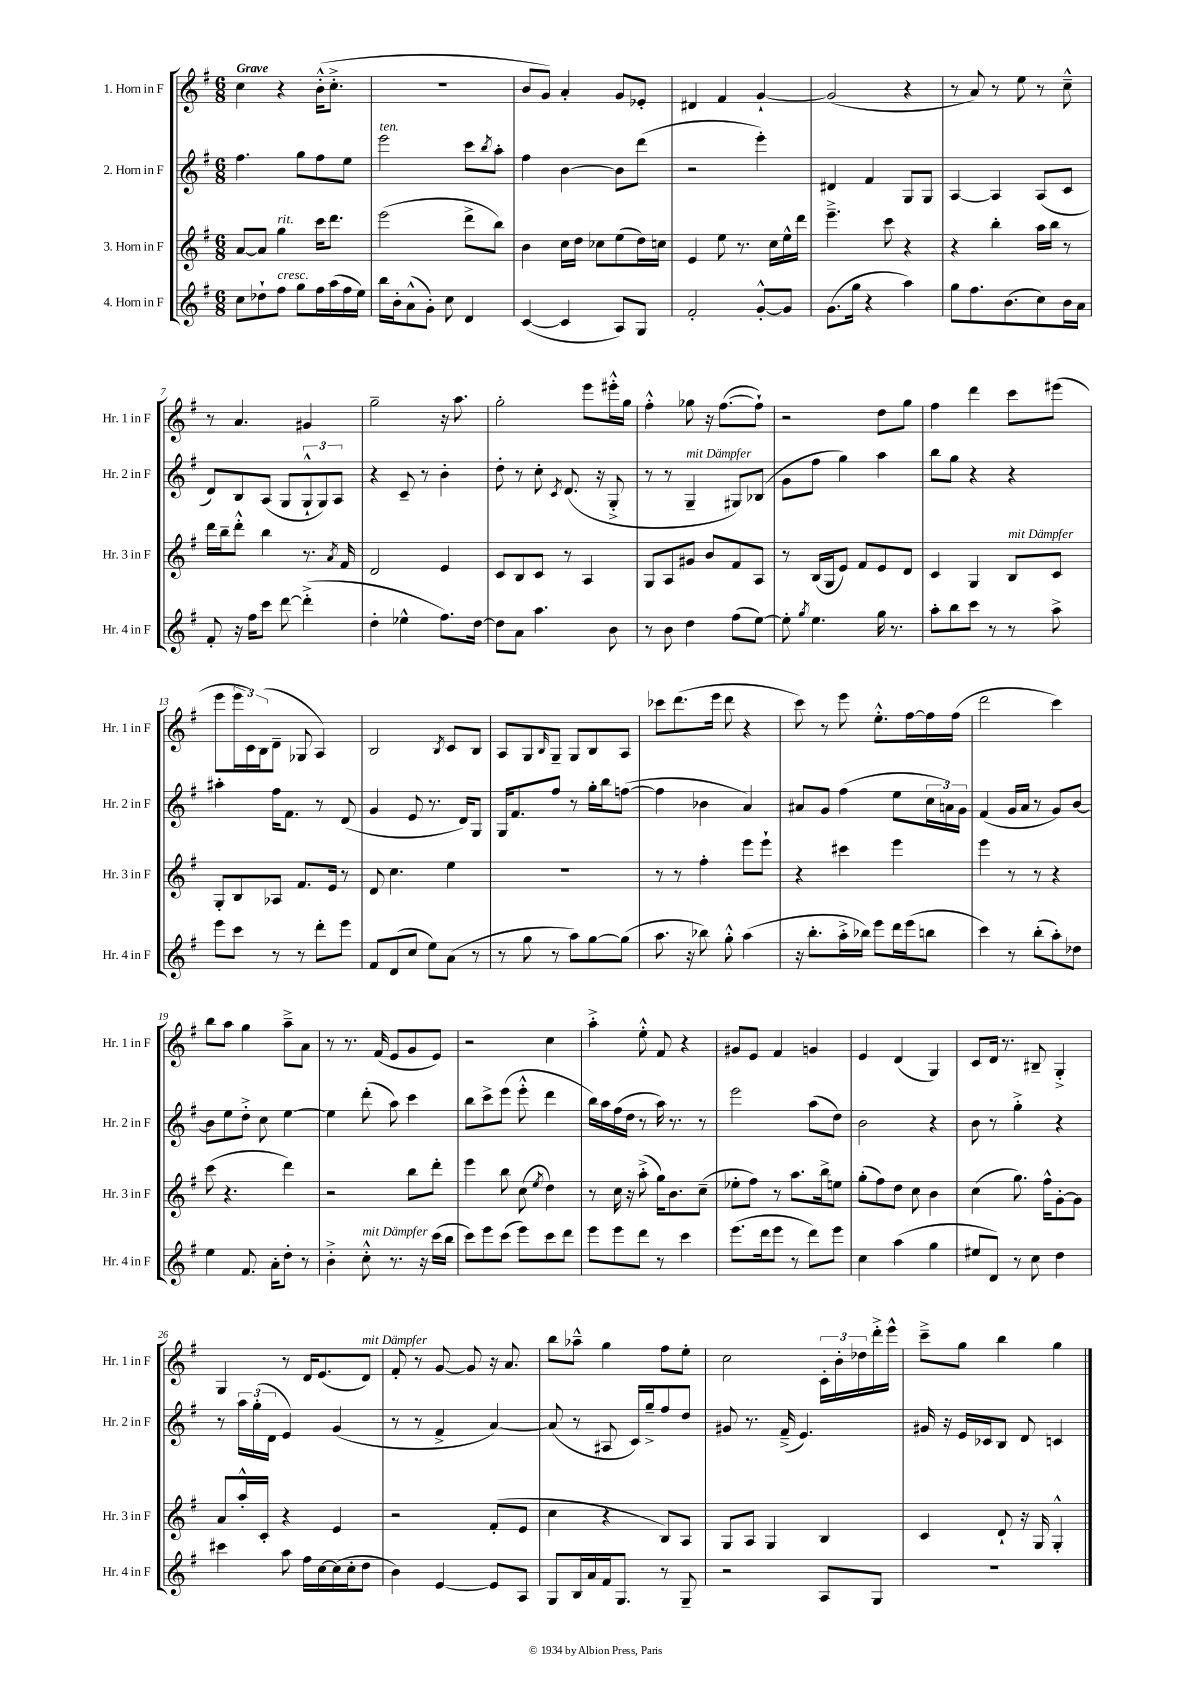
<<
\new StaffGroup <<
\new Staff = "s0" \with { instrumentName = "1. Horn in F" shortInstrumentName = "Hr. 1 in F" } {
    \clef treble \key g \major \numericTimeSignature \time 6/8 \tempo "Grave"
    c''4 r4 b'16-.-^( c''8.-.-> |
    R2. |
    b'8 g'8) a'4-. g'8 ees'8-. |
    dis'4 fis'4 g'4~-! |
    g'2( r4 |
    r8 a'8) r8 e''8 r8 c''8---^ |
    r8 a'4. gis'4 |
    g''2-- r16 a''8. |
    g''2-. e'''8 eis'''16-.-^ g''16 |
    fis''4-.-^ ges''8 r16 fis''8.~( fis''8-!) |
    r2 d''8 g''8 |
    fis''4 d'''4 c'''8 eis'''8( |
    e'''8 \tuplet 3/2 { e'''16 c'16) b16( } d'8-- ges8 a4) |
    b2 \acciaccatura { b8 } c'8 b8 |
    a8 g8 \grace { b16 } g8-- g8 b8 a8 |
    ces'''8 d'''8.( e'''16 d'''8 r4 |
    c'''8) r8 e'''8 e''8.-.-^ fis''16~ fis''16 fis''16( |
    d'''2 c'''4) |
    b''8 a''8 g''4 a''8---> a'8 |
    r8 r8. fis'16( e'8 g'8 e'8) |
    r2 c''4 |
    a''4-.-> e''8-.-^ fis'8 r4 |
    gis'8 e'8 fis'4 g'4 |
    e'4 d'4( g4) |
    c'8 d'16 r8. bis8-- g4-.-> |
    g4 r8 d'16 e'8.( d'8^\markup { \italic "mit Dämpfer" }) |
    fis'8-. r8 g'8~ g'8 r16 a'8. |
    b''8 aes''8---^ g''4 fis''8 e''8-. |
    c''2 \tuplet 3/2 { c'16-. b'16-. des''16 } d'''16-.-> e'''16-^ |
    c'''8---> g''8 b''4 g''4 \bar "|." |
}
\new Staff = "s1" \with { instrumentName = "2. Horn in F" shortInstrumentName = "Hr. 2 in F" } {
    \clef treble \key g \major \numericTimeSignature \time 6/8
    fis''4. g''8 fis''8 e''8 |
    e'''2^\markup { \italic "ten." } c'''8 \acciaccatura { b''8 } a''8-. |
    fis''4 b'4~ b'8 d'''8( |
    r2 e'''4-.) |
    dis'4 fis'4 g8 g8 |
    a4~ a4 a8( c'8 |
    d'8) b8 a8( g8 \tuplet 3/2 { g8-!-^ g8) a8 } |
    r4 c'8-- r8 b'4-. |
    d''8-. r8 c''8-. \acciaccatura { c'8 } d'8.( r16 g8-.-> |
    r8 r8 g4--^\markup { \italic "mit Dämpfer" } gis8) bes8( |
    g'8 fis''8 g''4) a''4 |
    b''8 g''8 r4 r4 |
    ais''4-. fis''16 fis'8. r8 d'8( |
    g'4 e'8 r8. d'16) g8 |
    g16 fis'8. fis''8 r8 g''16-. b''16 f''8~( |
    f''4 bes'4 a'4) |
    ais'8 g'8 fis''4( e''8 \tuplet 3/2 { c''16 a'16) g'16 } |
    fis'4( g'16 a'16 r8 g'8) b'8~ |
    b'8 e''8 d''8-.-> c''8 e''4~ |
    e''4 d'''8-.( a''8) c'''4 |
    b''8 c'''8-> e'''8( e'''8-.-^ d'''4 |
    b''16) a''16 fis''16( d''16 r8 a''16) r8. r8 |
    e'''2 a''8( d''8) |
    b'2 r4 |
    b'8 r8 g''4-.-> r4 |
    r8 \tuplet 3/2 { a''16 g''16-.( d'16 } e'4) g'4( |
    r8 r8 fis'4-> a'4~) |
    a'8( r8 ais8 c'16) g''16---> fis''8 d''8 |
    gis'8 r8. fis'16--->( e'4.) |
    gis'16 r16 e'16 ces'16 b8 d'8 c'4 \bar "|." |
}
\new Staff = "s2" \with { instrumentName = "3. Horn in F" shortInstrumentName = "Hr. 3 in F" } {
    \clef treble \key g \major \numericTimeSignature \time 6/8
    a'8~ a'8 g''4^\markup { \italic "rit." } c'''16 d'''8. |
    e'''2( d'''8-> b''8) |
    b'4 c''16 d''16 ces''8 e''8( d''16) c''16 |
    e'4 e''8 r8. c''16 e''16-^ d'''16 |
    e'''4.---> c'''8 r4 |
    r4 b''4-. a''16 b''16 r8 |
    d'''16 b''16-- d'''8-.-^ b''4 r8. \acciaccatura { a'8 } fis'16 |
    d'2 e'4 |
    c'8 b8 c'8 r8 a4 |
    g8 a8 gis'8 b'8 fis'8 a8 |
    r8 b16( g16 e'8) fis'8 e'8 d'8 |
    c'4 g4 b8^\markup { \italic "mit Dämpfer" } c'8 |
    g8-. b8 aes8 fis'8. e'16 r8 |
    d'8 c''4. e''4 |
    R2. |
    r8 r8 fis''4-. e'''8 e'''8-! |
    r4 cis'''4 e'''4 |
    e'''4 r8 r8 r4 |
    c'''8( r4. d'''4) |
    r2 b''8 d'''8-. |
    e'''4 b''8 c''8( \acciaccatura { e''8 } d''4) |
    r8 c''16 r16 a''8-.->( g''16) b'8. c''8--( |
    ees''8-. fis''8) r8 a''8. b''16-> e''8 |
    g''8-.( fis''8) d''8 c''8 b'4 |
    c''4( g''8.) fis''16-^ g'8~-. g'8 |
    a'8 a''16-.-^ c'16-. r4 e'4 |
    r2 fis'8-.( e'8 |
    c''4 r4 b8) a8 |
    g8 a8 g4 b4 |
    c'4 d'8-! r16 g16 g4-.-^ \bar "|." |
}
\new Staff = "s3" \with { instrumentName = "4. Horn in F" shortInstrumentName = "Hr. 4 in F" } {
    \clef treble \key g \major \numericTimeSignature \time 6/8
    c''8 des''8-! fis''8^\markup { \italic "cresc." } g''8 fis''16 a''16( fis''16 e''16) |
    b''16 b'16-. a'8-^( g'8-.) c''8 d'4 |
    c'4~( c'4 a8) g8 |
    fis'2-. g'8~-.-^ g'8 |
    g'8.( g''16 r4 a''4) |
    g''8 fis''8. b'8.( c''8) b'16 a'16 |
    fis'8-. r16 fis''16 c'''8 d'''8~ d'''4-.->( |
    d''4-. ees''4-^ fis''8.) d''16~ |
    d''8 a'8 a''4. b'8 |
    r8 b'8 d''4 fis''8( e''8~) |
    e''8-. \acciaccatura { g''8 } e''4. g''16 r8. |
    a''8-. b''8 c'''8 r8 r8 a''8-> |
    e'''8 c'''8 r8 r8 d'''8-. e'''8 |
    fis'8 d'8( c''8 e''8) a'8( r8 |
    r8 g''8 r8 a''8) g''8~ g''8( |
    a''8. r16 bes''8) g''8-.-^ a''4( |
    r16 b''8.-. a''16-.-> bes''16) e'''8 d'''16 e'''16( b''8 |
    c'''4) r8 b''8-.( a''8-.) des''8 |
    e''4 fis'8. a'16-. d''8-. r8 |
    b'4-.-> c''8-.-^^\markup { \italic "mit Dämpfer" } r8. r16 c'''16( b''16 |
    c'''8) e'''8 c'''8( e'''8) c'''8 d'''8 |
    e'''8 e'''8 d'''8 r8 c'''4 |
    e'''8.( d'''16 e'''8 r8 d'''8) e'''8 |
    c''4 a''4( g''4 |
    eis''8 d'8) r8 c''8 d''4 |
    cis'''4 a''8 fis''16 c''16~ c''16( c''16-. d''8 |
    b'4) e'4~ e'8 a8 |
    g8 b16 a'16 fis'16 g8. r8 g8-- |
    r2 a8 g8 |
    R2. \bar "|." |
}
>>
>>
